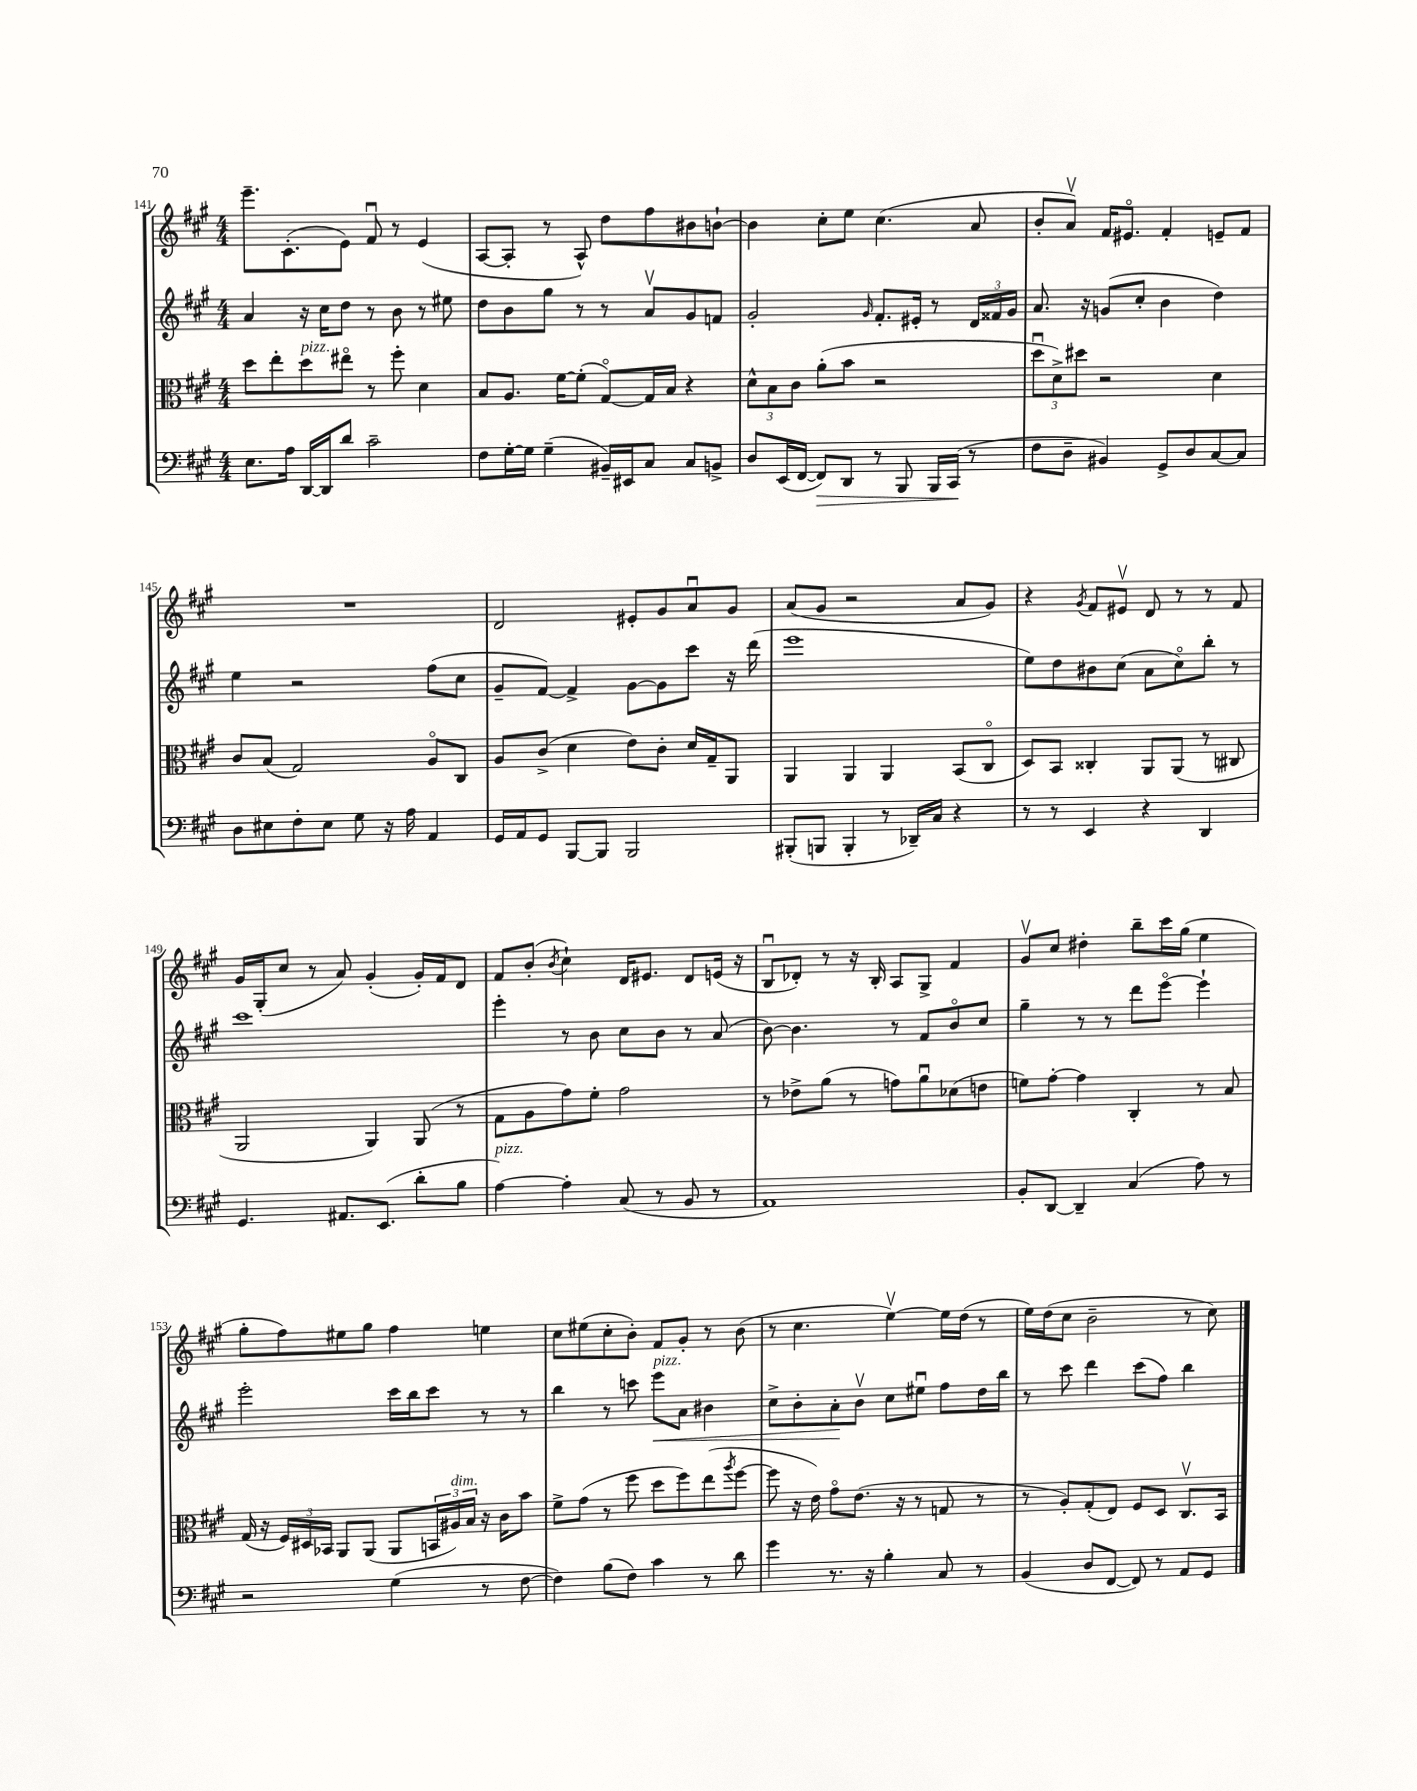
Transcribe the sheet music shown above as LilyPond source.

<<
\new StaffGroup <<
\new Staff = "s0" {
    \clef treble \key a \major \numericTimeSignature \time 4/4
    e'''8.-- cis'8.-.( e'8) fis'8\downbow r8 e'4( |
    a8~ a8-. r8 a8-^) d''8 fis''8 bis'8 b'8~-! |
    b'4 cis''8-. e''8 cis''4.( a'8 |
    b'8-. a'8\upbow) fis'16 eis'8.\flageolet fis'4-. e'8-- fis'8 |
    R1 |
    d'2 eis'8-. gis'8 a'8\downbow gis'8 |
    a'8( gis'8 r2 a'8 gis'8) |
    r4 \acciaccatura { gis'8 } fis'8 eis'8\upbow d'8 r8 r8 fis'8 |
    gis'16 gis16-.( cis''8 r8 a'8) gis'4-.( gis'16-.) fis'16 d'8 |
    fis'8 b'8-.( \acciaccatura { b'8 } cis''4-!) d'16 eis'8. d'8 e'16( r16 |
    b8\downbow des'8-.) r8 r16 b16-. a8 gis8-> fis'4 |
    gis'8\upbow cis''8 dis''4-. b''8-- cis'''16 gis''16( e''4 |
    gis''8-. fis''8) eis''8 gis''8 fis''4 e''4 |
    cis''8 eis''8( cis''8-. b'8-.) fis'8 gis'8-. r8 b'8( |
    r8 cis''4. e''4~\upbow) e''16 d''16( r8 |
    e''16) d''16( cis''8 b'2-- r8 cis''8) \bar "|." |
}
\new Staff = "s1" {
    \clef treble \key a \major \numericTimeSignature \time 4/4
    a'4 r16 cis''16 d''8 r8 b'8 r8 eis''8 |
    d''8 b'8 gis''8 r8 r8 a'8\upbow gis'8 f'8 |
    gis'2-. \grace { gis'16 } fis'8.-. eis'16-. r8 \tuplet 3/2 { d'16 fisis'16 gis'16 } |
    a'8. r16 g'8( cis''8-. b'4 d''4) |
    e''4 r2 fis''8( cis''8 |
    gis'8-- fis'8~) fis'4-> gis'8~ gis'8 cis'''8 r16 d'''16( |
    e'''1 |
    e''8) d''8 bis'8 cis''8( a'8 cis''8\flageolet) b''8-. r8 |
    cis'''1 |
    e'''4-. r8 b'8 cis''8 b'8 r8 a'8( |
    b'8~) b'4. r8 fis'8 b'8\flageolet cis''8 |
    gis''4-- r8 r8 d'''8 e'''8~\flageolet e'''4-! |
    e'''2-. cis'''16 b''16 cis'''8 r8 r8 |
    b''4 r8 c'''8 e'''8\<^\markup { \italic "pizz." } a'8 bis'4 |
    cis''8-> b'8-. a'8-.\! b'8\upbow cis''8 eis''8\downbow fis''8 d''16 b''16 |
    r8 cis'''8 d'''4 cis'''8( fis''8) b''4 \bar "|." |
}
\new Staff = "s2" {
    \clef alto \key a \major \numericTimeSignature \time 4/4
    d''8 e''8-. d''8^\markup { \italic "pizz." } eis''8\flageolet r8 fis''8-. d'4 |
    b8 a8. fis'16~ fis'8-.( gis8~\flageolet) gis16 b16 r4 |
    \tuplet 3/2 { d'8-^ b8 cis'8 } a'8-.( b'8 r2 |
    \tuplet 3/2 { d''8\downbow d'8->) dis''8 } r2 d'4 |
    cis'8 b8( gis2) a8\flageolet cis8 |
    a8 cis'8->( d'4 e'8) cis'8-. d'16 gis16-- a,8 |
    a,4 a,4 a,4 b,8( cis8\flageolet |
    d8) b,8 cisis4-. a,8 a,8( r8 cis8 |
    a,2 a,4) a,8( r8 |
    gis8 a8 gis'8) fis'8-. gis'2 |
    r8 ees'8-> a'8( r8 g'8) a'8\downbow des'8( e'8 |
    f'8) gis'8~-. gis'4 cis4-. r8 b8 |
    gis16( r16 \tuplet 3/2 { fis16) dis16 bes,16 } a,8 a,8( a,8 \tuplet 3/2 { b,16 ais16^\markup { \italic "dim." }) b16 } r16 cis'16 b'8 |
    fis'8-> gis'8( r8 fis''8 d''8 fis''8) e''8( \acciaccatura { a''8 } fis''8~ |
    fis''8 r16 e'16) gis'8\flageolet e'8.( r16 r8 g8 r8 |
    r8 a8-.) gis8-.( e8) fis8 d8 cis8.\upbow b,16 \bar "|." |
}
\new Staff = "s3" {
    \clef bass \key a \major \numericTimeSignature \time 4/4
    e8. a16 d,16~ d,16 d'8 cis'2-- |
    fis8 gis16~-. gis16 gis4--( bis,16--) eis,16 cis8 cis8 b,8-> |
    d8 e,16( fis,16~ fis,8\>) d,8 r8 b,,8 b,,16 cis,16\!( r8 |
    fis8 d8-- bis,4) gis,8-> d8 cis8~ cis8 |
    d8 eis8 fis8-. eis8 gis8 r16 a16 a,4 |
    gis,16 a,16 gis,8 b,,8~ b,,8 b,,2 |
    bis,,8-.( b,,8 b,,4-. r8 des,16--) cis16 r4 |
    r8 r8 e,4 r4 d,4 |
    gis,4. ais,8. e,8.( d'8-. b8 |
    a4~^\markup { \italic "pizz." }) a4-. cis8( r8 b,8 r8 |
    a,1) |
    b,8-. d,8~ d,4-- cis4( a8) r8 |
    r2 gis4( r8 fis8~ |
    fis4) b8( fis8) cis'4 r8 d'8 |
    gis'4 r8. r16 b4-. cis8 r8 |
    b,4( d8 fis,8~ fis,8) r8 a,8 gis,8 \bar "|." |
}
>>
>>
\layout { \context { \Score currentBarNumber = #141 } }
